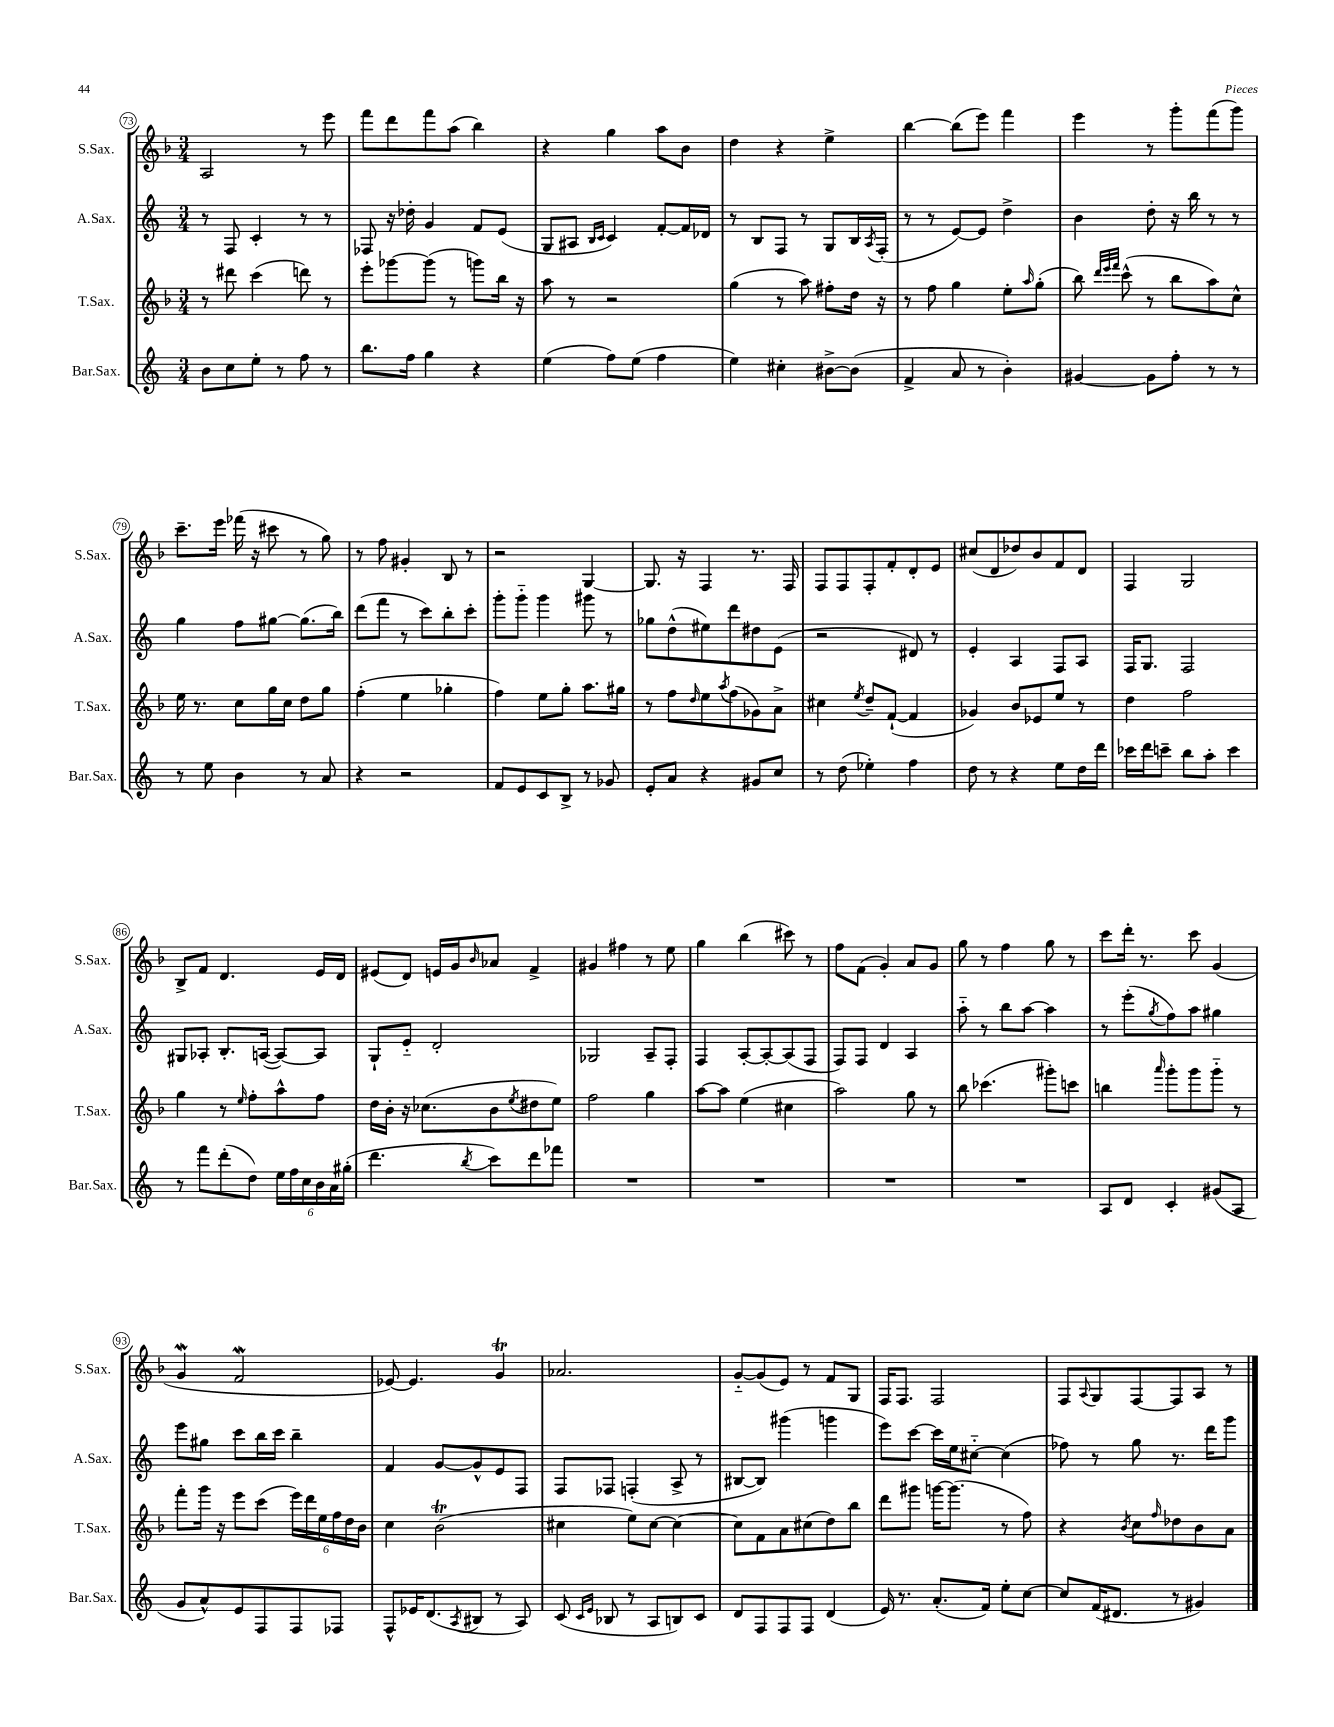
<<
\new StaffGroup <<
\new Staff = "s0" \with { instrumentName = "S.Sax." shortInstrumentName = "S.Sax." } {
    \clef treble \key f \major \numericTimeSignature \time 3/4
    a2 r8 e'''8 |
    f'''8 d'''8 f'''8 a''8( bes''4) |
    r4 g''4 a''8 bes'8 |
    d''4 r4 e''4-> |
    bes''4~ bes''8( e'''8) f'''4 |
    e'''4 r8 g'''8-. f'''8( g'''8) |
    c'''8.-- e'''16 fes'''16( r16 cis'''8 r8 g''8) |
    r8 f''8 gis'4-. bes8 r8 |
    r2 g4~ |
    g8. r16 f4 r8. f16 |
    f8 f8 f8-. f'8-. d'8-. e'8 |
    cis''8( d'8 des''8) bes'8 f'8 d'8 |
    f4 g2 |
    bes8-> f'8 d'4. e'16 d'16 |
    eis'8( d'8) e'16 g'16 \grace { bes'16 } aes'8 f'4-> |
    gis'4 fis''4 r8 e''8 |
    g''4 bes''4( cis'''8) r8 |
    f''8 f'8( g'4-.) a'8 g'8 |
    g''8 r8 f''4 g''8 r8 |
    c'''8 d'''16-. r8. c'''8 g'4( |
    g'4\mordent f'2\mordent |
    ees'8~) ees'4. g'4\trill |
    aes'2. |
    g'8~-_ g'8( e'8) r8 f'8 g8 |
    f16 f8. f2 |
    f8 \appoggiatura { a8 } g8 f8~ f8 a8 r8 \bar "|." |
}
\new Staff = "s1" \with { instrumentName = "A.Sax." shortInstrumentName = "A.Sax." } {
    \clef treble \key c \major \numericTimeSignature \time 3/4
    r8 f8 c'4-. r8 r8 |
    fes8 r16 des''16-. g'4 f'8 e'8( |
    g8 ais8 \grace { b16 c'16 } c'4) f'8~-. f'16 des'16 |
    r8 b8 f8 r8 g8 b16 \acciaccatura { a8 } f16-.( |
    r8 r8 e'8~) e'8 d''4-> |
    b'4 d''8-. r16 b''16 r8 r8 |
    g''4 f''8 gis''8~ gis''8.( b''16) |
    d'''8( f'''8 r8 c'''8) b''8-. c'''8-. |
    g'''8-. g'''8-_ g'''4 gis'''8 r8 |
    ges''8 d''8-^( eis''8) d'''8 dis''8 e'8( |
    r2 dis'8) r8 |
    e'4-. a4 f8 a8 |
    f16 g8. f2 |
    gis8 aes8-. b8.-. a16~( a8~) a8 |
    g8-! e'8-_ d'2-. |
    ges2 a8-- f8-. |
    f4 a8~-. a8~-. a8( f8 |
    f8) f8 d'4 a4 |
    a''8-_ r8 b''8 a''8~ a''4 |
    r8 e'''8-.( \acciaccatura { g''8 } f''8) a''8 gis''4 |
    e'''8 gis''8 c'''8 b''16 c'''16 b''4-- |
    f'4 g'8~ g'8-^ e'8 f8 |
    f8 fes8 f4-.( a8-> r8 |
    bis8~ bis8) gis'''4( g'''4 |
    e'''8) c'''8~ c'''16 e''16 cis''8~-_ cis''4( |
    fes''8) r8 g''8 r8. d'''16 g'''8 \bar "|." |
}
\new Staff = "s2" \with { instrumentName = "T.Sax." shortInstrumentName = "T.Sax." } {
    \clef treble \key f \major \numericTimeSignature \time 3/4
    r8 dis'''8 c'''4( d'''8) r8 |
    e'''8-. ges'''8~ ges'''8( r8 g'''8) bes''16 r16 |
    a''8 r8 r2 |
    g''4( r8 a''8) fis''8-. d''16 r16 |
    r8 f''8 g''4 e''8-. \grace { a''16 } g''8-.( |
    bes''8) \grace { d'''32 e'''32 f'''32 } c'''8-^( r8 bes''8 a''8) c''8-^ |
    e''16 r8. c''8 g''16 c''16 d''8 g''8 |
    f''4-.( e''4 ges''4-. |
    f''4) e''8 g''8-. a''8. gis''16 |
    r8 f''8 \grace { d''16 } e''8 \acciaccatura { a''8 } f''8( ges'8) a'8-> |
    cis''4 \acciaccatura { e''8 } d''8-- f'8~-!( f'4 |
    ges'4) bes'8 ees'8 e''8 r8 |
    d''4 f''2 |
    g''4 r8 \grace { e''16 } f''8-. a''8-^ f''8 |
    d''16 bes'16-. r16 ces''8.( bes'8 \acciaccatura { e''8 } dis''8 e''8) |
    f''2 g''4 |
    a''8~ a''8 e''4( cis''4 |
    a''2) g''8 r8 |
    bes''8 ces'''4.( gis'''8-.) c'''8 |
    b''4 \grace { a'''16 } g'''8-. g'''8 g'''8-_ r8 |
    f'''8-. g'''16 r16 e'''8 c'''8( \tuplet 6/4 { e'''16) d'''16 e''16 f''16 d''16 bes'16 } |
    c''4 bes'2\trill( |
    cis''4 e''8) cis''8~ cis''4~ |
    cis''8 f'8 a'8 cis''8( d''8) bes''8 |
    d'''8 gis'''8 g'''16~ g'''8.( r8 f''8) |
    r4 \acciaccatura { bes'8 } c''8 \grace { f''16 } des''8 bes'8 a'8 \bar "|." |
}
\new Staff = "s3" \with { instrumentName = "Bar.Sax." shortInstrumentName = "Bar.Sax." } {
    \clef treble \key c \major \numericTimeSignature \time 3/4
    b'8 c''8 e''8-. r8 f''8 r8 |
    b''8. f''16 g''4 r4 |
    e''4( f''8) e''8( f''4 |
    e''4) cis''4-. bis'8~-> bis'8( |
    f'4-> a'8 r8 b'4-.) |
    gis'4~ gis'8 f''8-. r8 r8 |
    r8 e''8 b'4 r8 a'8 |
    r4 r2 |
    f'8 e'8 c'8 b8-> r8 ges'8 |
    e'8-. a'8 r4 gis'8 c''8 |
    r8 d''8( ees''4-.) f''4 |
    d''8 r8 r4 e''8 d''16 d'''16 |
    ces'''16 d'''16 c'''8-- b''8 a''8-. c'''4 |
    r8 f'''8 d'''8-.( d''8) \tuplet 6/4 { e''16 f''16 c''16 b'16 a'16 gis''16-.( } |
    d'''4. \acciaccatura { b''8 } c'''8) d'''8 fes'''8 |
    R2. |
    R2. |
    R2. |
    R2. |
    a8 d'8 c'4-. gis'8( a8 |
    g'8 a'8-^) e'8 f8 f8 fes8 |
    f8-^ ees'16 d'8.( \acciaccatura { a8 } bis8 r8 a8) |
    c'8( \grace { c'16 e'16 } bes8 r8 a8 b8) c'8 |
    d'8 f8 f8 f8 d'4( |
    e'16) r8. a'8.-.( f'16) e''8-. c''8~ |
    c''8 f'16( dis'8. r8 gis'4) \bar "|." |
}
>>
>>
\layout { \context { \Score currentBarNumber = #73 \override BarNumber.stencil = #(make-stencil-circler 0.1 0.3 ly:text-interface::print) } }
